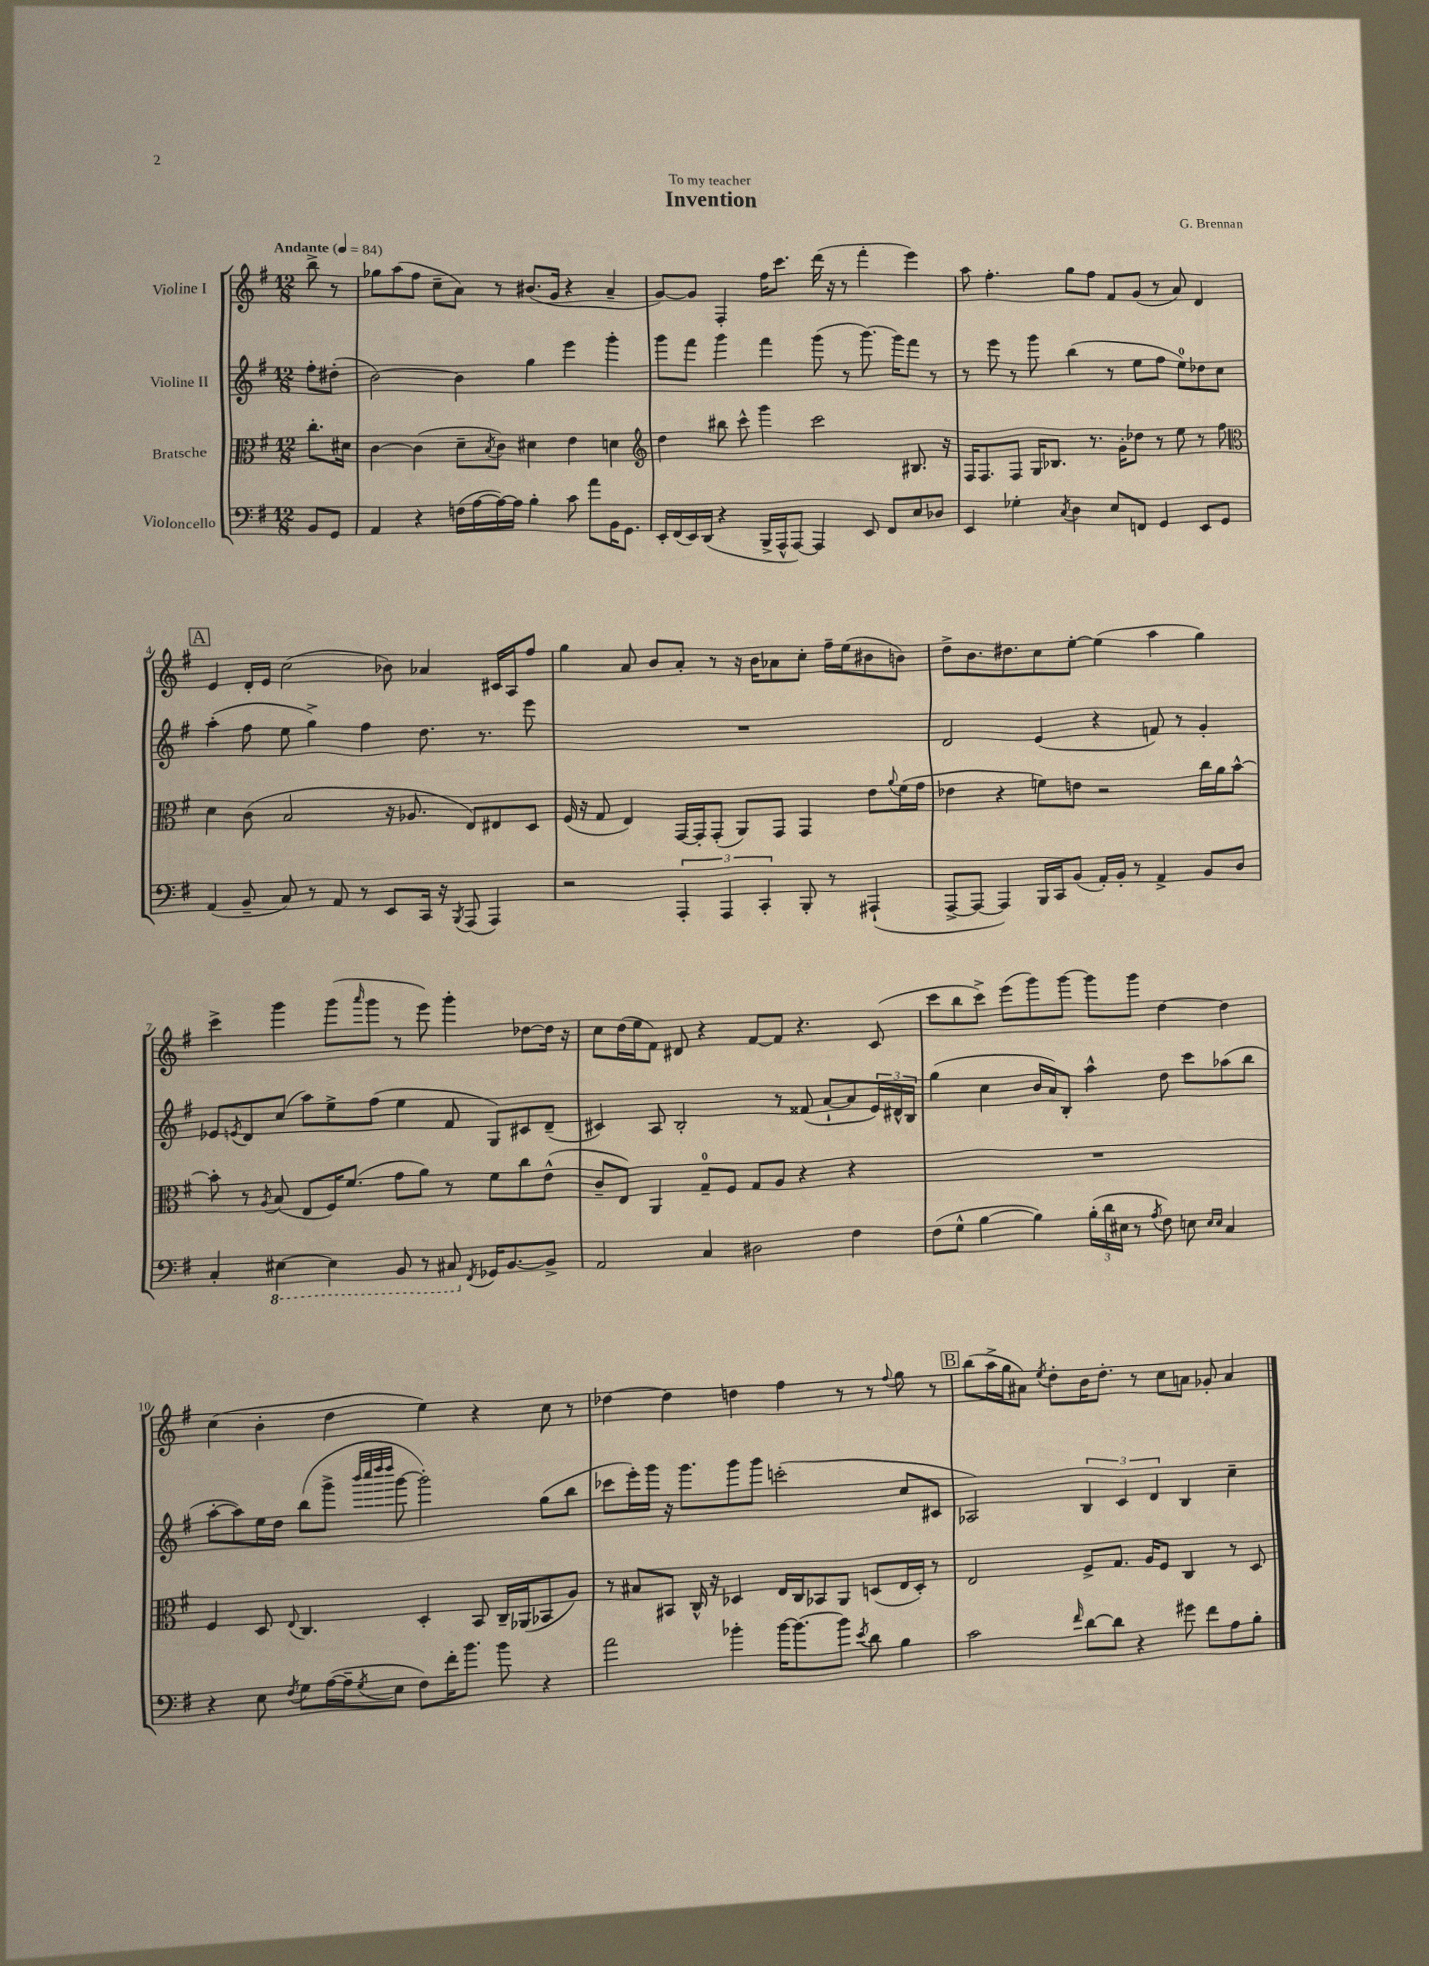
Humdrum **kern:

**kern	**kern	**kern	**kern
*part4	*part3	*part2	*part1
*staff4	*staff3	*staff2	*staff1
*I"Violoncello	*I"Bratsche	*I"Violine II	*I"Violine I
*clefF4	*clefC3	*clefG2	*clefG2
*k[f#]	*k[f#]	*k[f#]	*k[f#]
*M12/8	*M12/8	*M12/8	*M12/8
*MM84	*MM84	*MM84	*MM84
=	=	=	=
!	!	!	!LO:TX:a:B:t=Andante
8BB/L	8.cc'\L	8ff#'\L	8bb^\
8GG/J	.	(8dd#X'\J	8r
.	16d#X\Jk	.	.
=1	=1	=1	=1
4AA/	[4c\	[2b\)	8gg-X\L
.	.	.	(8aa\
4r	(4c\]	.	8ff#\J
.	.	.	8cc~\L
(16Fn\LL	8d~\L	4b\]	8a\J)
[16A\	.	.	.
.	8qB/	.	.
16A\_)	8c\J)	.	8r
16A\JJ]	.	.	.
4B'\	4d#X\	4gg\	(8.b#X/L
.	.	.	16g/Jk
8c\	4e\	4eee\	4r
8a\L	.	.	.
16BB\K	4dn\	4ggg'\	4a~/
8.GG\J	.	.	.
=2	=2	=2	=2
*	*clefG2	*	*
16EE'/LL	4dd\	8ggg\L	[8g/L)
(16FF#/	.	.	.
16EE/)	.	8fff#\J	8g/J]
(16DD/JJ	.	.	.
4r	8bb#X\	4ggg\	4F#'/
.	8ccc^^\	.	.
16BBB^/LL	4ggg\	4fff#\	16ff#\KL
16AAA^^/J	.	.	8.ccc\J
[8AAA/J)	.	.	.
4AAA/]	2ccc\	(8ggg\	(16ddd\
.	.	.	16r
.	.	8r	8r
8EE/	.	[8.ggg\)	4fff#'\
8FF#/L	.	.	.
.	.	16ggg\KL]	.
8E/	8.B#X/	8fff#\J	4eee\)
8D-X/J	.	8r	.
.	16r	.	.
=3	=3	=3	=3
4EE/	16F#/KL	8r	8aa\
.	8.F#/	.	.
.	.	8eee\	4.ff#'\
4G-X'\	8F#/J	8r	.
.	16G/KL	8ggg\	.
.	8.B-X/J	.	.
8qC/	.	.	.
4D\	.	(4bb\	8gg\L
.	8.r	.	8ff#\J
8E/L	.	8r	8f#/L
.	16g'\KL	.	.
8FFn/J	8dd-X\J	8ee\L	(8g/J
4GG/	8r	8ff#\J	8r
.	8ee\	8ee\L)	8a/)
8EE/L	8r	8dd-X\	4d/
8GG/J	8ff#\	8cc\J	.
!!LO:LB:g=z
!!LO:REH:place=s1:t=A
=4	=4	=4	=4
*	*clefC3	*	*
(4AA/	4d\	(4aa'\	4e/
8BB~/	(8c\	8ff#\	16d'/LL
.	.	.	16e/JJ
8C/)	2B/	8ee\	(2cc\
8r	.	4gg^\)	.
8AA/	.	.	.
8r	.	4ff#\	.
8EE/L	16r	.	8b-X\)
.	8.A-X/	.	.
16CC/Jk	.	8.dd\	4a-X/
16r	.	.	.
8qBBB/	.	.	.
(8AAA/	8E/L)	.	.
.	.	8.r	.
4AAA/)	8E#X/	.	16c#X/LL
.	.	.	16A/J
.	8D/J	8eee\	8ff#/J
=5	=5	=5	=5
2r	(16F#/	1.r	4gg\
.	16r	.	.
.	8G/	.	.
.	4E/)	.	8a/
.	.	.	8b/L
6AAA'/	[16GG/LL	.	8a'/J
.	16GG'/J]	.	.
.	(8GG'/J	.	8r
6AAA/	.	.	.
.	8AA/L)	.	16r
.	.	.	16b\KL
6CC'/	.	.	.
.	8GG/J	.	8a-X\
8BBB'/	4GG/	.	8cc'\J
8r	.	.	16ff#~\LL
.	.	.	(16ee\J
(4AAA#X`/	8e\L	.	8b#X\
.	8qqa/	.	.
.	(16f#\L	.	8bn\J)
.	16g\JJ	.	.
=6	=6	=6	=6
[8AAA^/L	4e-X\	2d/	8dd^\L
8AAA/J_	.	.	8.b\
4AAA/])	4r	.	.
.	.	.	8.dd#X\
16BBB/LL	8fn\L)	(4e/	8cc\
16CC/J	.	.	.
(8BB/J	8en\J	.	[8ee'\J
16AA'/LL)	2r	4r	(4ee\]
16BB'/JJ	.	.	.
8r	.	.	.
4AA^/	.	8fn/)	4aa\
.	.	8r	.
8BB/L	16cc\LL	4g'/	4gg\)
.	16a\J	.	.
8D/J	[8b^^\J	.	.
!!LO:LB:g=z
=7	=7	=7	=7
4C'/	8b'\]	8e-X/L	4ccc^\
.	.	8qen/	.
.	8r	8d/	.
.	8qA/	.	.
*8ba	*	*	*
[4EE#X\	(8B/	(8cc/J	4ggg\
.	8E/L	8aa\L)	.
4EE#\]	16F#/K)	8ee^\	(8ggg\L
.	(8.f#/J	.	.
.	.	.	16qqaaa/
.	.	(8ff#\J	8ggg\J
8BBB/	8g\L	4ee\	8r
8r	8a\J)	.	8eee\)
8CC#X/	8r	8f#/	4ggg'\
*X8ba	*	*	*
8qFF#/	.	.	.
16GG-X/KL	8f#\L	8G/L)	.
[8.BB/	.	.	.
.	8cc\	8c#X/	[8dd-X\L
8BB^/J]	(8e^^\J	(8d~/J	16dd-\Jk]
.	.	.	16r
=8	=8	=8	=8
2AA/	8c~/L	4c#X/)	8cc\L
.	8E/J)	.	(16dd\L
.	.	.	16ee\J
.	4AA/	8A/	8f#\J)
.	.	2B'/	8d#X/
4C/	8G~/L	.	4r
.	8F#/J	.	.
2D#X\	8G/L	.	[8f#/L
.	8A/J	8r	8f#/J]
.	4r	(8f##X/	4.r
.	.	[8a`/L	.
4F#\	4r	8a/]	.
.	.	24e/L)	(8c/
.	.	24d#X^^/	.
.	.	24B/JJ	.
=9	=9	=9	=9
(8F#\L	1.r	(4gg\	8ccc\L
8G^^\J	.	.	8bb\
[4B\	.	4cc\	8ccc^\J)
.	.	.	(8eee\L
4B\])	.	16b/LL	8ggg\)
.	.	16a/J)	.
.	.	8B'/J	[8ggg\J
(24B'\LL	.	4aa^^\	8ggg\L]
24d\	.	.	.
24E#X\JJ	.	.	.
8r	.	.	8ggg\J
8qA/	.	.	.
8F#\)	.	8dd\	[4dd\
8En\	.	8ccc\L	.
16qqE/LL	.	.	.
16qqE/JJ	.	.	.
4C/	.	(8aa-X\	4dd\]
.	.	8bb\J	.
!!LO:LB:g=z
=10	=10	=10	=10
4r	4F#/	[8aa'\L	(4cc\
.	.	8aa\])	.
8E\	8D/	16ee\L	4b'\
.	.	16dd\JJ	.
8qF#/	8qqE/	.	.
8G\L	4.C/	(8bb\L	.
([16A\L	.	8ggg^\J	4dd\
16A~\J]	.	.	.
.	.	32qqbbb/LLL	.
.	.	32qqcccc/	.
.	.	32qqdddd/	.
8qG/	.	32qqdddd/JJJ	.
8E\J	.	[8ggg\	.
8F#\L)	4D'/	2ggg'\])	4ee\)
16f#'\K	.	.	.
8.b\J	.	.	.
.	8BB/	.	4r
8b\	16C~/LL	.	.
.	(16AA-X/J	.	.
4r	8BB-X/	(8gg\L	8cc\
.	8A/J)	8bb\J	8r
=11	=11	=11	=11
2a\	8r	8ccc-X\L	[4dd-X\
.	8B#X/L	16eee'\L)	.
.	.	16ggg\JJ	.
.	8BB#X/J	16r	4dd-\]
.	.	8.ggg\L	.
.	16C^^/	.	.
.	16r	.	.
4b-X'\	4D-X/	8ggg\	4ddn\
.	.	8ggg\J	.
[16b-\KL	16E/LL	(2cccn'\	4ff#\
8.b-\_	16C/J	.	.
.	8BB-X/	.	.
8b-\J]	8AA/J	.	8r
8qe/	.	.	.
8d\	(8Dn/L	.	8r
.	.	.	8qqff#/
4B\	16E/L	8cc/L	8gg\
.	16D'/JJ)	.	.
.	8r	8c#X/J	8r
!!LO:REH:place=s1:t=B
=12	=12	=12	=12
2c\	2E/	2A-X/)	(8bb\L
.	.	.	16aa^\L
.	.	.	16gg\J
.	.	.	8a#X\J)
.	.	.	8qee/
.	.	.	8dd'\L
16qqf#/	.	.	.
[8d\L	8F#^/L	6B/	16b\K
.	.	.	8.dd'\J
8d\J]	8.G/J	.	.
.	.	6c/	.
4r	.	.	8r
.	16A/KL	.	.
.	.	6d/	.
.	8F#/J	.	8cc\L
8g#X\	4C/	4B/	8an\J
8f#\L	.	.	8g-X'/
8A\	8r	4cc~\	4a/
8B'\J	8D/	.	.
==	==	==	==
*-	*-	*-	*-
